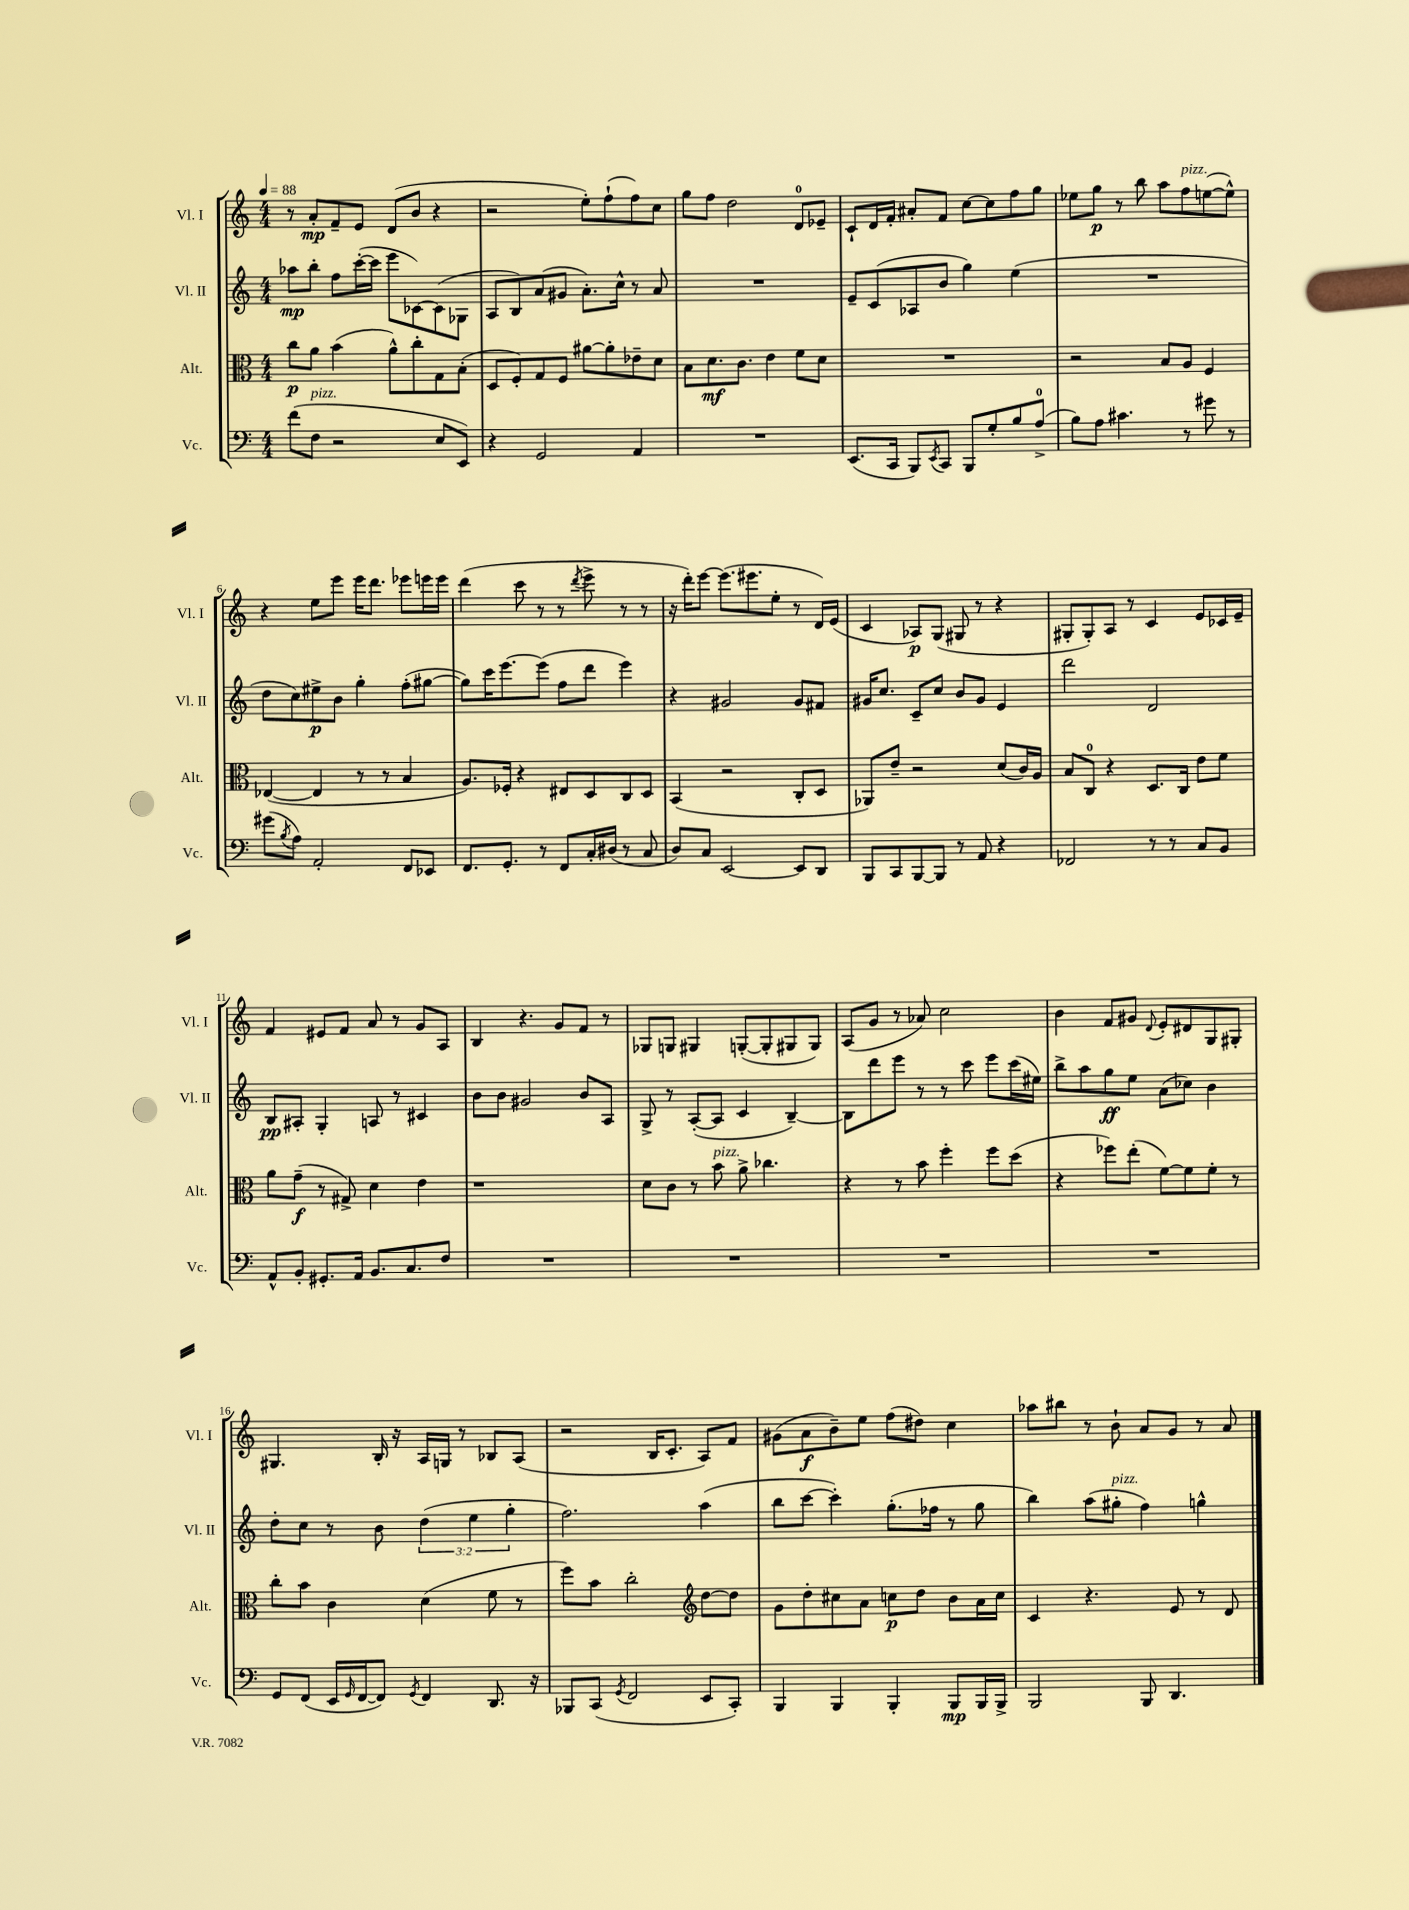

**kern	**kern	**kern	**kern
*staff4	*staff3	*staff2	*staff1
*clefF4	*clefC3	*clefG2	*clefG2
*k[]	*k[]	*k[]	*k[]
*M4/4	*M4/4	*M4/4	*M4/4
*MM88	*MM88	*MM88	*MM88
(8f	8cc	8aa-	8r
8F	8a	8bb'	8a'
2r	(4b	8ff	8f~
.	.	([16ccc'	8e
.	.	16ccc]	.
.	8a^^)	8eee	(8d
.	8cc'	[8c-)	8b
8E	8G	(8c-]	4r
8EE)	(8B'	8G-	.
=	=	=	=
4r	8D	8A	2r
.	8F')	8B)	.
2GG	8G	(8a	.
.	8F	8g#	.
.	[8a#	8.a')	8ee')
.	8a#']	.	(8ff`
.	.	16cc^^	.
4AA	8e-~	8r	8ff)
.	8d	8a	8cc
=	=	=	=
1r	8B	1r	8gg
.	8.d	.	8ff
.	.	.	2dd
.	8.c	.	.
.	4e	.	.
.	8f	.	8d
.	8d	.	8e-~
=	=	=	=
(8.EE	1r	8e~	8c`
.	.	(8c	16d
16CC	.	.	16f'
8BBB)	.	8A-	8a#'
8qEE	.	.	.
8CC	.	8b	8f
8BBB	.	4gg)	[8cc
8G'	.	.	8cc]
8B	.	(4ee	8ff
(8A^	.	.	8gg
=	=	=	=
8B)	2r	1r	8ee-
8A	.	.	8gg
4.c#	.	.	8r
.	.	.	8bb
.	8B	.	8aa
8r	8A	.	8ff
8g#	4F	.	([8ee
8r	.	.	8ee^^])
=	=	=	=
(8g#	([4E-	8dd	4r
8qB	.	.	.
8A)	.	8cc)	.
2AA'	4E-]	8ee#^	8ee
.	.	8b	8eee
.	8r	4gg'	16eee
.	.	.	8.ddd
.	8r	.	.
8FF	4B	(8ff'	8eee-
8EE-	.	[8gg#	16eee
.	.	.	16eee
=	=	=	=
8.FF	8.A)	8gg#])	(4ddd
.	.	16ccc	.
8.GG'	16F-'	[8.eee	.
.	4r	.	8ccc
8r	.	(8eee]	8r
8FF	8E#	8ff	8r
.	.	.	8qddd
16C'	8D	8ddd	8eee^
(16D#	.	.	.
8r	8C	4eee)	8r
8C	8D	.	8r
=	=	=	=
8D)	(4BB	4r	16r
.	.	.	16ddd')
8C	.	.	[8eee
[2EE	2r	2g#	(8.eee]
.	.	.	8.eee#
.	.	.	8ee'
8EE]	8C'	8g#	8r
8DD	8D	8f#	16d)
.	.	.	(16e
=	=	=	=
8BBB	8AA-)	16g#	4c
.	.	8.cc	.
8CC	8e~	.	.
[8BBB	2r	8c~	8A-)
8BBB]	.	8cc	(8G
8r	.	8b	8G#
8AA	.	8g#	8r
4r	(8d	4e	4r
.	16c)	.	.
.	16A	.	.
=	=	=	=
2FF-	8B	2ddd	8G#'
.	8C	.	8G#')
.	4r	.	8A
.	.	.	8r
8r	8.D	2d	4c
8r	.	.	.
.	16C	.	.
8C	8e	.	8e
8BB	8f	.	16c-
.	.	.	16e~
=	=	=	=
8AA^^	8a	8B	4f
8BB'	(8g~	8A#'	.
8.GG#'	8r	4G'	8e#
.	8G#^)	.	8f
16AA	.	.	.
8.BB	4d	8A	8a
.	.	8r	8r
8.C	.	.	.
.	4e	4c#	8g
8F	.	.	8A
=	=	=	=
1r	1r	8b	4B
.	.	8b	.
.	.	2g#	4.r
.	.	.	8g
.	.	8b	8f
.	.	8A	8r
=	=	=	=
1r	8d	8G^	8G-
.	8c	8r	8G
.	8r	([8A'	4G#
.	8b	8A]	.
.	8a^	4c	([8G'
.	4.cc-	.	8G']
.	.	[4B~)	8G#
.	.	.	8G#)
=	=	=	=
1r	4r	8B]	(8A
.	.	8ddd	8g
.	8r	8eee	8r
.	8b	8r	8a-)
.	4ff'	8r	2cc
.	.	8ccc	.
.	8ff	8eee	.
.	(8dd	(16ccc	.
.	.	16ee#)	.
=	=	=	=
1r	4r	8bb^	4b
.	.	8aa	.
.	8ff-)	8gg	8f
.	(8ee'	8ee	8g#
.	.	.	8qqd
.	[8f)	(8a	8e'
.	8f]	8cc-)	8d#
.	8f'	4b	8G
.	8r	.	8G#'
=	=	=	=
8GG	8cc'	8dd'	4.G#
(8FF	8b	8cc	.
16EE	4c	8r	.
16qqGG	.	.	.
[16FF	.	.	.
8FF])	.	8b	16B'
.	.	.	16r
8qGG	.	.	.
4FF	(4d	(6dd	16A
.	.	.	16G
.	.	.	8r
.	.	6ee	.
8.DD	8f	.	8B-
.	.	6gg'	.
.	8r	.	(8A
16r	.	.	.
=	=	=	=
8BBB-	8ff)	2.ff)	2r
(8CC	8b	.	.
8qGG	.	.	.
2FF	2cc'	.	.
.	.	.	16B
.	.	.	8.c'
*	*clefG2	*	*
8EE	[8dd	(4aa	8A)
8CC')	8dd]	.	8f
=	=	=	=
4BBB	8g	8bb	(8g#
.	8dd'	[8ccc	8a
4BBB	8cc#	4ccc'])	8b~)
.	8a	.	8ee
4BBB'	8cc	(8.gg'	(8ff
.	8dd	.	8dd#)
.	.	16ff-	.
8BBB	8b	8r	4cc
16BBB	16a	8gg	.
16BBB^	16cc	.	.
=	=	=	=
2BBB	4c	4bb)	8aa-
.	.	.	8bb#
.	4.r	(8aa	8r
.	.	8gg#'	8b`
8BBB	.	4ff)	8a
4.DD	8e	.	8g
.	8r	4gg^^	8r
.	8d	.	8a
==	==	==	==
*-	*-	*-	*-
